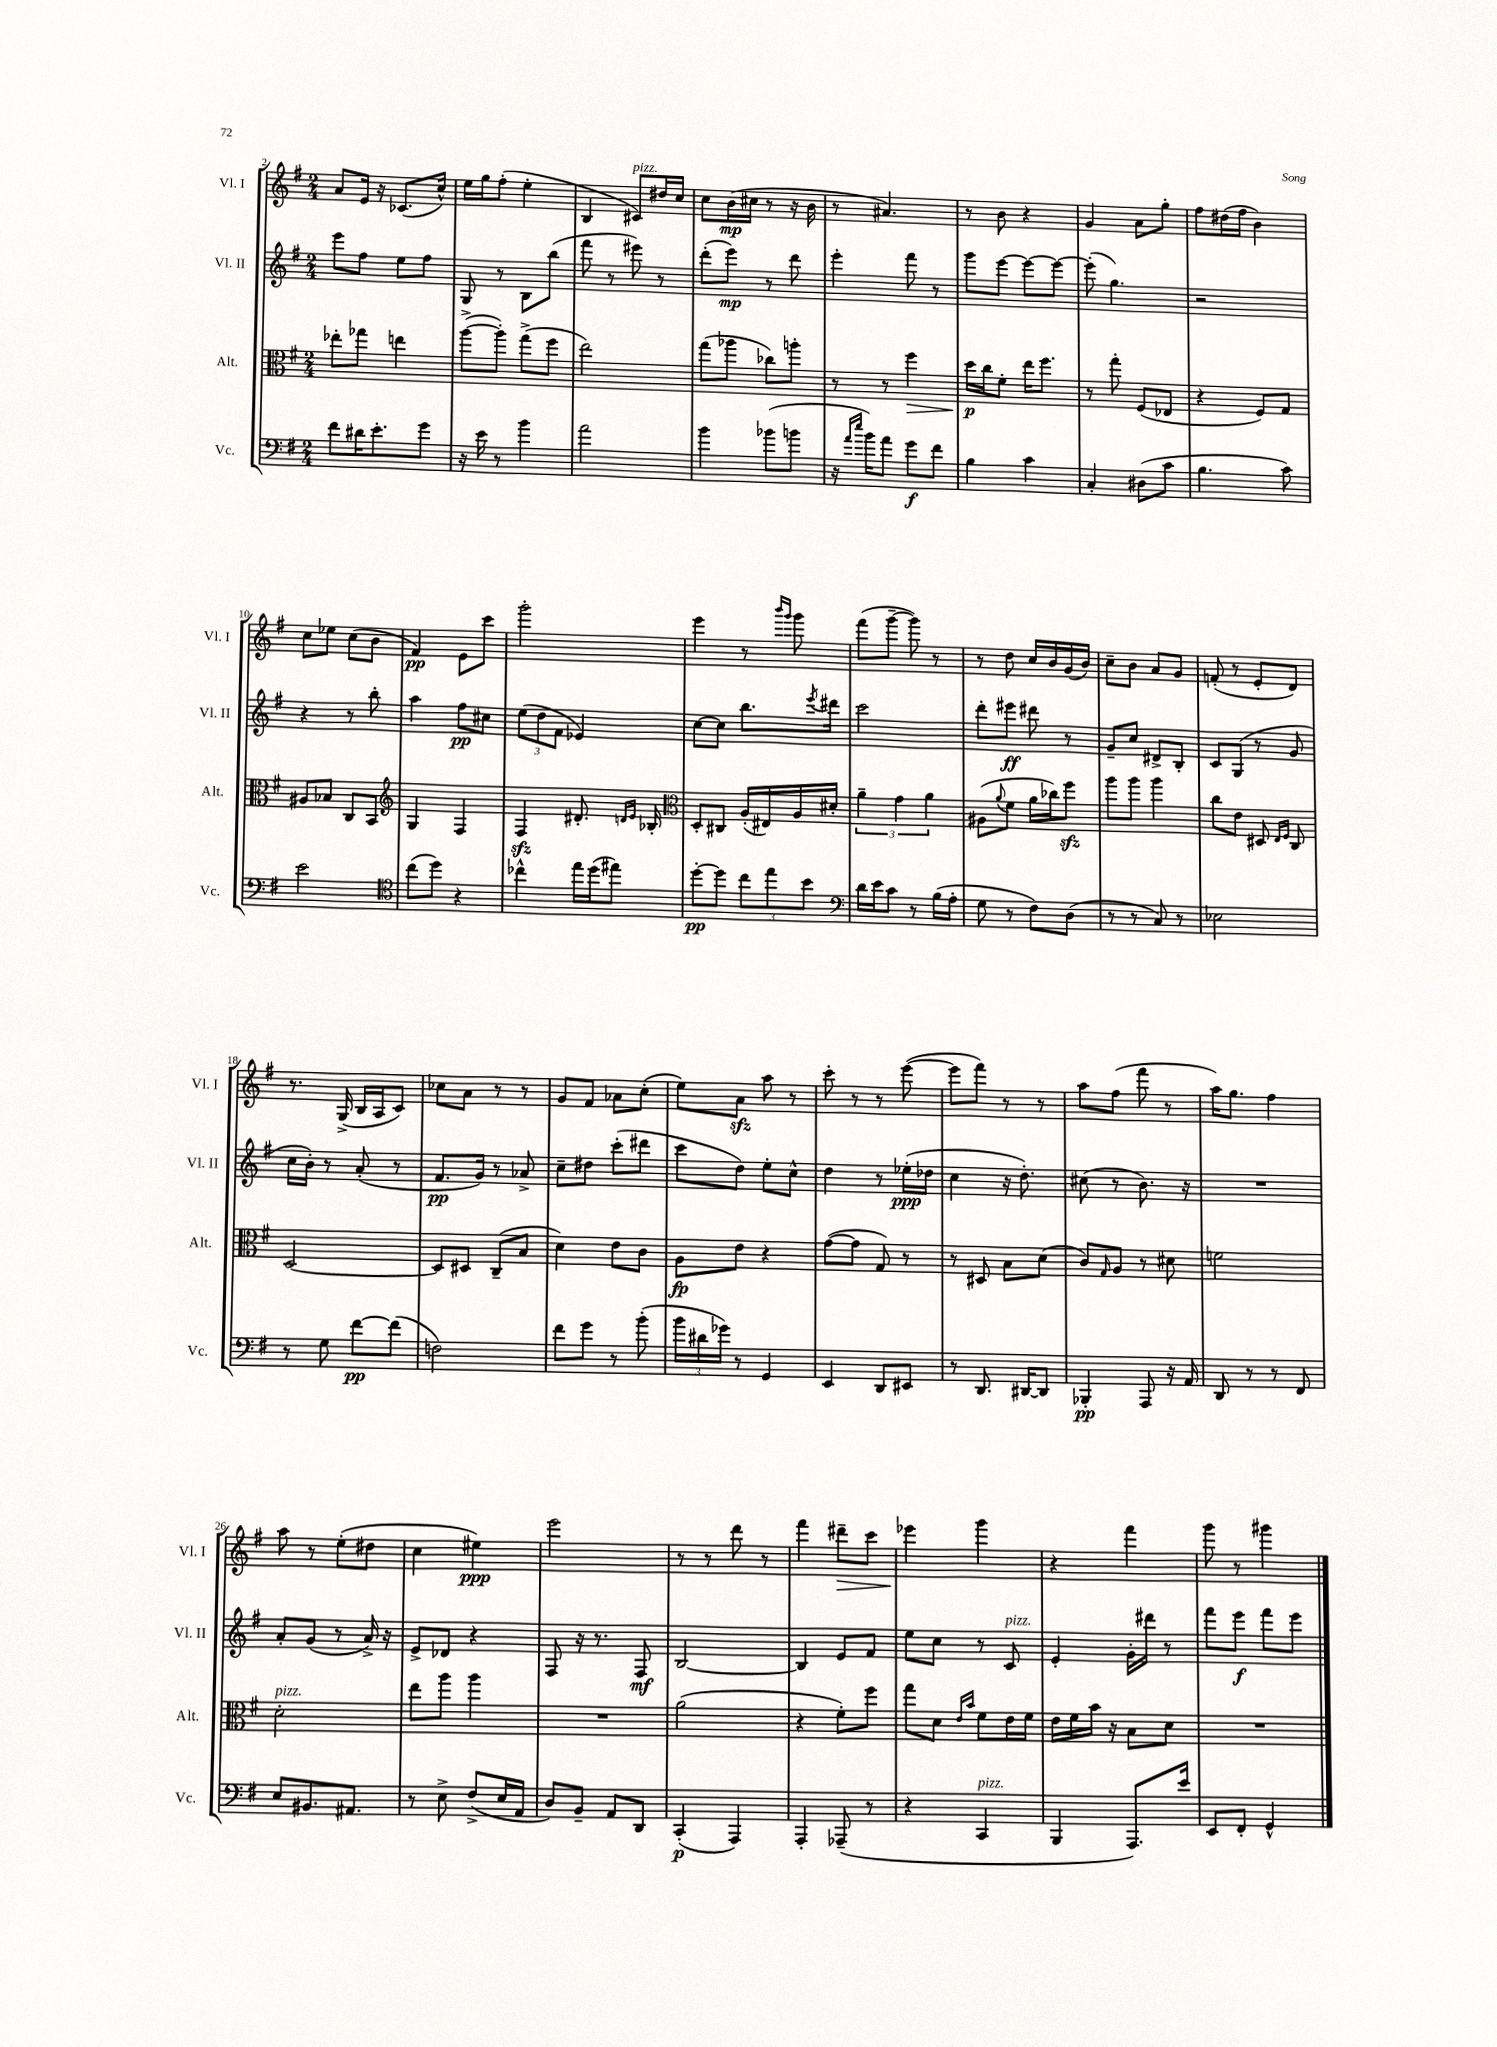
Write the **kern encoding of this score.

**kern	**kern	**kern	**kern
*staff4	*staff3	*staff2	*staff1
*clefF4	*clefC3	*clefG2	*clefG2
*k[f#]	*k[f#]	*k[f#]	*k[f#]
*M2/4	*M2/4	*M2/4	*M2/4
8f#\L	8ee-'\L	8eee\L	8a/L
16d#\K	8gg-\J	8ff#\J	16e/Jk
8.e'\	.	.	16r
.	4ee\	8ee\L	(8.c-/L
8g\J	.	8ff#\J	.
.	.	.	16cc^^/Jk)
=	=	=	=
16r	([8aa^\L	8G/	16ee\LL
16e\	.	.	16gg\J
8r	8aa'\]J)	8r	(8ff#'\J
4b\	(8gg^\L	8B\L	4ee'\
.	8ff#\J	(8bb\J	.
=	=	=	=
2a\	2ee\)	8fff#\	4B/
.	.	8r	.
.	.	8eee#\)	8c#/L)
.	.	8r	16dd#/L
.	.	.	16cc/JJ
=	=	=	=
4b\	(8gg\L	(8ddd'\L	8cc\L
.	8aa-\J	8eee\J)	(16b\L
.	.	.	16cc#\JJ
(8b-\L	8cc-\L)	8r	8r
8b\J	8aa'\J	8ddd\	16r
.	.	.	16b\
=	=	=	=
16r	8r	4eee'\	8r
16qqa/LL	.	.	.
16qqee/JJ	.	.	.
16b\LK)	.	.	.
8a\J	8r	.	4.a#/)
8g\L	4ff#\	8fff#\	.
8f#\J	.	8r	.
=	=	=	=
4B\	16dd\LL	8ggg\L	8r
.	16cc\J	.	.
.	8f#'\J	[8eee\J	8b\
4c\	16ee\LK	8eee\_L	4r
.	8.ff#\J	.	.
.	.	8eee\_J	.
=	=	=	=
4C'/	8r	(8eee'\]	4g/
.	8gg'\	4.gg\)	.
(8D#\L	(8F#/L	.	8a\L
8c\J	8E-/J	.	8gg'\J
=	=	=	=
4.B\	4r	2r	8ff#\L
.	.	.	(16dd#\L
.	.	.	16ff#\JJ
.	8F#/L)	.	4b\)
8c\)	8G/J	.	.
=	=	=	=
2e\	8A#/L	4r	8cc\L
.	8B-/J	.	8ee-\J
.	8C/L	8r	(8cc\L
.	8BB/J	8bb'\	8b\J
=	=	=	=
*clefC4	*clefG2	*	*
(8cc\L	4G/	4aa\	4f#/)
8dd\J)	.	.	.
4r	4F#/	8ff#\L	8e\L
.	.	8cc#\J	8ccc\J
=	=	=	=
4cc-^^\	4F#/	(12ee\L	2ggg'\
.	.	12dd\	.
.	.	12f#\J	.
16ee\LL	8.d#'/	4e-/)	.
(16dd\J	.	.	.
8ee#\J)	.	.	.
.	16qqd/LL	.	.
.	16qqe/JJ	.	.
.	16B-'/	.	.
=	=	=	=
*	*clefC3	*	*
[8dd'\L	8D'/L	[8cc\L	4eee\
8dd\]J	8C#/J	8cc\]J	.
12cc\L	(16A'/LL	8.bb\L	8r
.	16E#/)	.	.
12ee\	.	.	.
.	.	.	16qqbbb/LL
.	.	.	16qqggg/JJ
.	16A/	.	8ggg\
12b\J	.	.	.
.	.	8qeee/	.
.	16d#'/JJ	16ddd#\Jk	.
=	=	=	=
*clefF4	*	*	*
16d\LL	6a~\	2ccc\	(8fff#\L
16e\J	.	.	.
8c\J	.	.	[8ggg~\J
.	6g\	.	.
8r	.	.	8ggg\])
.	6a\	.	.
(16B\LL	.	.	8r
16A'\JJ	.	.	.
=	=	=	=
8G\	(8A#\L	8ddd'\L	8r
.	8qqa/	.	.
8r	8f#\J	8eee#\J	8dd\
8F#\L)	16a\LL	8ddd#\	16cc/LL
.	16cc-\J)	.	16b/
(8D\J	8ff#\J	8r	(16g/
.	.	.	16b/JJ)
=	=	=	=
8r	8aa\L	8g~/L	8cc~\L
8r	8aa\J	8cc/J	8b\J
8C/)	4aa\	8d#^/L	8a/L
8r	.	8B'/J	8g/J
=	=	=	=
2E-\	8cc\L	8c/L	(8f'/
.	8e\J	(8G/J	8r
.	8D#/	8r	8e'/L
.	16qqE/LL	.	.
.	16qqF#/JJ	.	.
.	8C/	8g/	8d/J)
=	=	=	=
8r	[2D/	16cc\LL	8.r
.	.	16b'\JJ)	.
8G\	.	8r	.
.	.	.	(16G^/
[8f#\L	.	(8a'/	16B/LL
.	.	.	16A/J
(8f#\]J	.	8r	8c/J)
=	=	=	=
2F\)	8D/]L	8.f#/L	8cc-\L
.	8D#/J	.	8a\J
.	.	16g/Jk)	.
.	(8C~/L	8r	8r
.	8B/J	8a-^/	8r
=	=	=	=
8f#\L	4d\)	8cc~\L	8g/L
8g\J	.	8dd#\J	8f#/J
8r	8e\L	(8ccc'\L	8a-\L
(8b'\	8c\J	8ddd#\J	(8cc'\J
=	=	=	=
24b\LL	8A\L	8ccc\L	8ee\L)
24d#\	.	.	.
24g-\JJ)	.	.	.
8r	8e\J	8dd\J)	8a\J
4GG/	4r	8ee'\L	8aa\
.	.	8cc^^\J	8r
=	=	=	=
4EE/	([8g\L	4dd\	8ccc'\
.	8g\]J	.	8r
8DD/L	8G/)	8r	8r
8EE#/J	8r	(16ee-'\LL	([8eee\
.	.	16dd-\JJ	.
=	=	=	=
8r	8r	4cc\	8eee\]L
8.DD/	8D#/	.	8fff#\J)
.	8B\L	16r	8r
[16DD#/LK	.	8.dd'\)	.
8DD#/]J	(8d\J	.	8r
=	=	=	=
4BBB-'/	8c/L)	(8cc#\	8aa\L
.	16qqG/	.	.
.	8A/J	8r	(8ff#\J
8AAA/	8r	8.b\)	8fff#\
16r	8d#\	.	8r
16AA/	.	16r	.
=	=	=	=
8DD/	2f\	2r	16aa\LK)
.	.	.	8.gg\J
8r	.	.	.
8r	.	.	4ff#\
8FF#/	.	.	.
=	=	=	=
8E/L	2d'\	8a'/L	8aa\
8.BB#/	.	(8g/J	8r
.	.	8r	(8ee'\L
8.AA#/J	.	.	.
.	.	16a^/)	8dd#\J
.	.	16r	.
=	=	=	=
8r	8ee\L	8e^/L	4cc\
8E^\	8aa\J	8d-/J	.
(8F#^/L	4aa\	4r	4ee#\)
16E/L	.	.	.
16AA/JJ	.	.	.
=	=	=	=
8D/L)	2r	8F#/	2eee\
8BB~/J	.	16r	.
.	.	8.r	.
8AA/L	.	.	.
8DD/J	.	8F#/	.
=	=	=	=
(4CC'/	(2a\	[2B/	8r
.	.	.	8r
4AAA/)	.	.	8ddd\
.	.	.	8r
=	=	=	=
4AAA'/	4r	4B/]	4fff#\
(8AAA-~/	8f#'\L)	8e/L	8ddd#~\L
8r	8ff#\J	8f#/J	8ccc\J
=	=	=	=
4r	8gg\L	8ee\L	4eee-\
.	8d\J	8cc\J	.
.	16qqe/LL	.	.
.	16qqb/JJ	.	.
4CC/	8f#\L	8r	4ggg\
.	16e\L	8c/	.
.	16f#\JJ	.	.
=	=	=	=
4BBB/	16e\LL	4e'/	4r
.	16f#\	.	.
.	16b\JJ	.	.
.	16r	.	.
8.AAA/L)	8B\L	16g'\LL	4fff#\
.	.	16ddd#\JJ	.
.	8d\J	8r	.
16e/Jk	.	.	.
=	=	=	=
8EE/L	2r	8fff#\L	8ggg\
8FF#'/J	.	8eee\J	8r
4GG^^/	.	8fff#\L	4ggg#\
.	.	8eee\J	.
==	==	==	==
*-	*-	*-	*-
